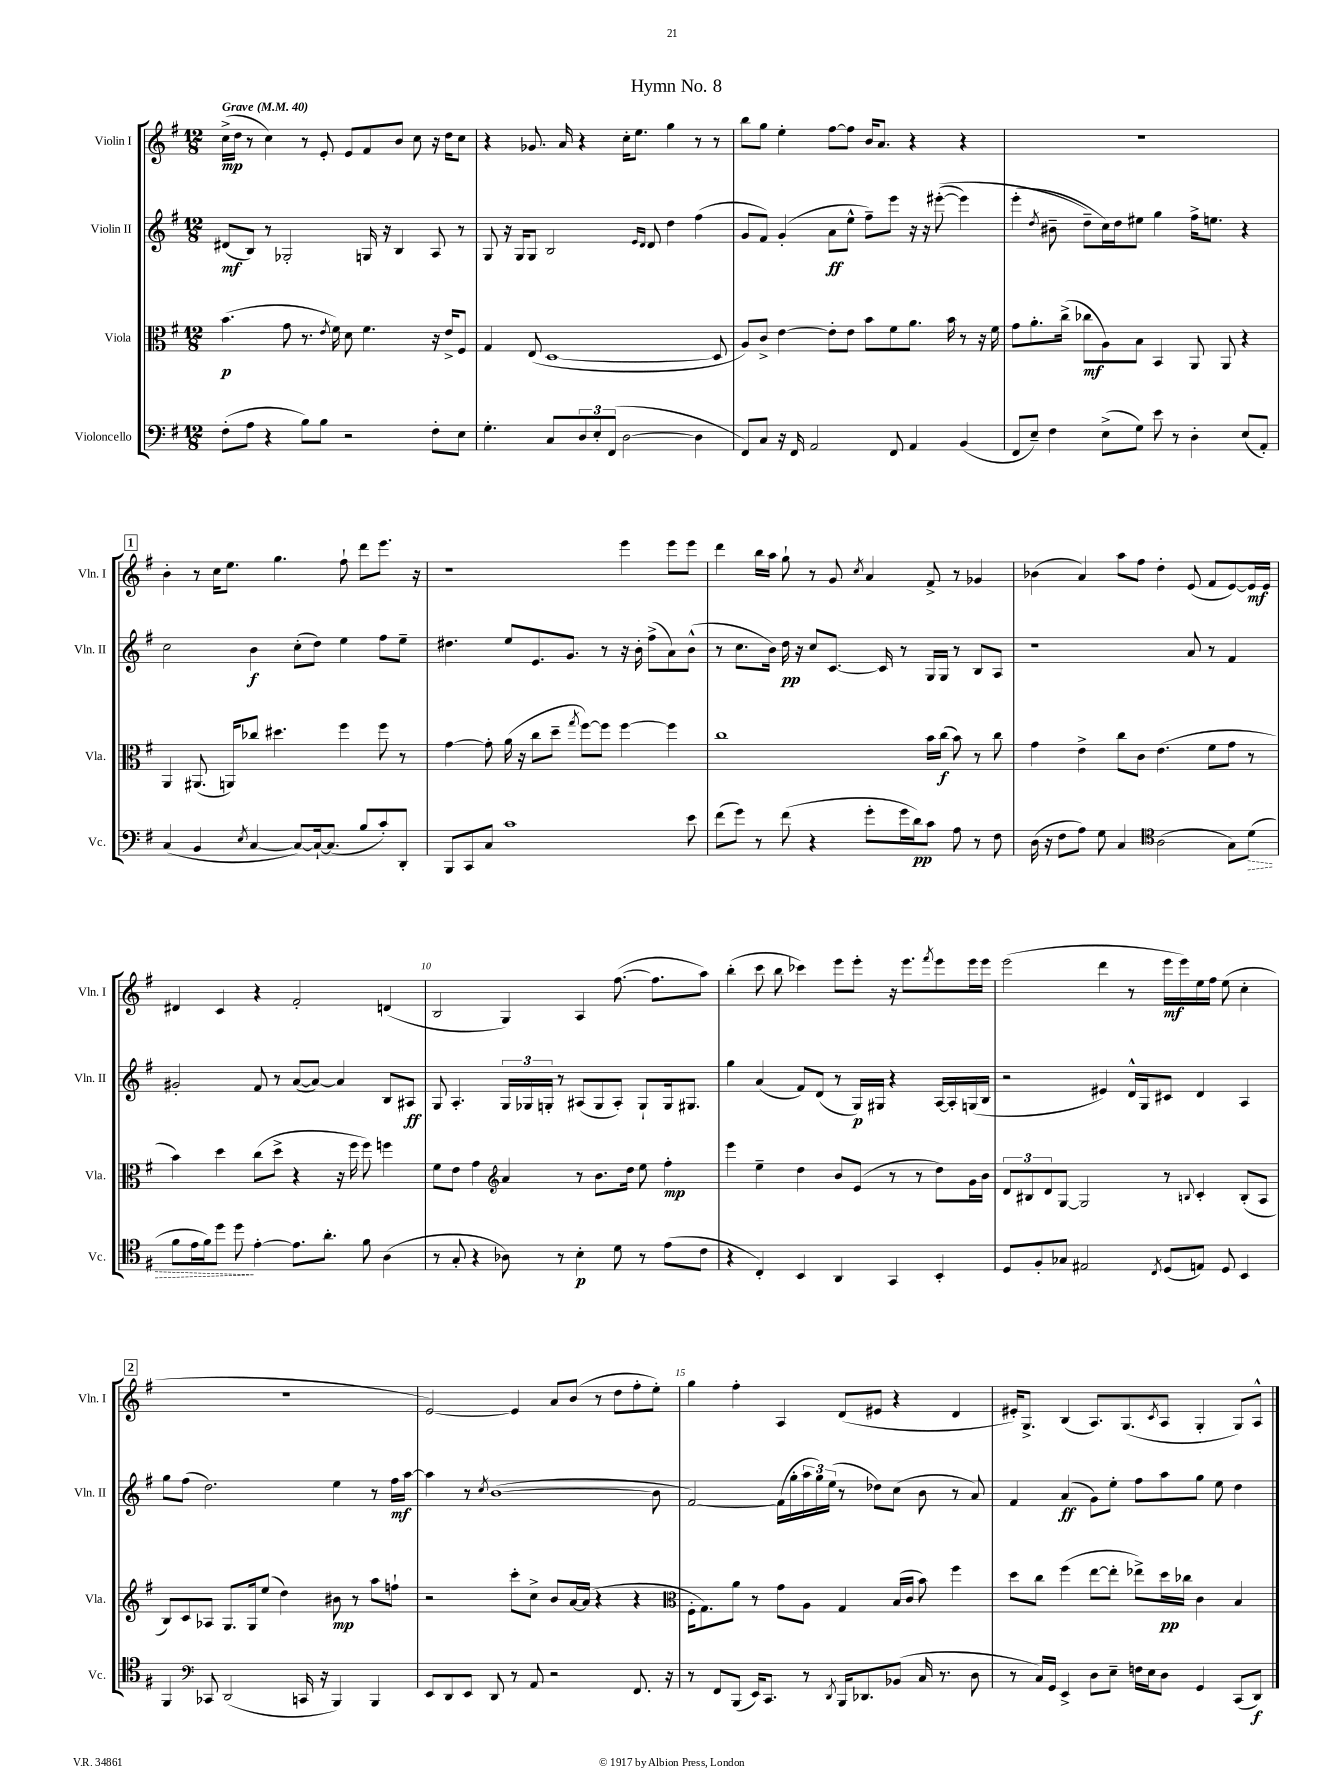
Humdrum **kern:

**kern	**kern	**kern	**kern
*staff4	*staff3	*staff2	*staff1
*clefF4	*clefC3	*clefG2	*clefG2
*k[f#]	*k[f#]	*k[f#]	*k[f#]
*M12/8	*M12/8	*M12/8	*M12/8
*MM40	*MM40	*MM40	*MM40
(8F#'	(4.b	(8d#	(16cc^
.	.	.	16dd
8A	.	8B)	8r
4r	.	8r	4cc)
.	8g	2G-'	.
8B)	8.r	.	8r
8B	.	.	8e'
.	8qe	.	.
.	16f#)	.	.
2r	8d	.	8e
.	4.f#	16G	8f#
.	.	16r	.
.	.	4B	8b
.	.	.	8cc
8F#'	16r	8A	16r
.	16e^	.	16dd
8E	8F#	8r	8cc
=	=	=	=
4.G'	4G	8G	4r
.	.	16r	.
.	.	16G	.
.	(8E	8G	8.g-
8C	[1D	2B	.
.	.	.	16a
12D	.	.	4r
12E'	.	.	.
(12FF#	.	.	.
[2D	.	.	16cc'
.	.	.	8.ee
.	.	16qqe	.
.	.	16qqd	.
.	.	8d	.
.	.	4dd	4gg
4D]	.	(4ff#	8r
.	8D]	.	8r
=	=	=	=
8FF#)	8A)	8g	8bb
8C	8c^	8f#)	8gg
16r	[4e	(4g'	4ee'
16FF#	.	.	.
2AA	.	.	.
.	8e']	8a	[8ff#
.	8e	8ee^^	8ff#]
.	8b	8ff#~)	16b
.	.	.	8.a
8FF#	8f#	8eee	.
4AA	8.a	16r	4r
.	.	16r	.
.	.	&(([8eee#'	.
.	16b	.	.
(4BB	8r	4eee#])	4r
.	16r	.	.
.	16f#	.	.
=	=	=	=
8FF#	8g	(4eee'	1.r
8E~)	8.a'	.	.
.	.	8qdd	.
4F#	.	8b#~	.
.	(16cc^	.	.
.	8cc-	8dd~&)	.
(8E^	8A)	16cc)	.
.	.	16dd	.
8G)	8B	8ee#	.
8e	4BB	4gg	.
8r	.	.	.
4D'	8AA	16ff#^	.
.	.	8.ee	.
.	8AA	.	.
(8E	4r	4r	.
8AA')	.	.	.
=	=	=	=
(4C	4AA	2cc	4b'
4BB	(8.AA#	.	8r
.	.	.	16cc
.	16AA)	.	8.ee
8qE	.	.	.
[4C	8cc-	4b	.
.	4.dd#	.	4.gg
8C_)	.	(8cc'	.
16C`_	.	8dd)	.
(8.C]	.	.	.
.	4ff#	4ee	8ff#`
8B	.	.	8ddd
8c')	8ff#	8ff#	8.eee
8DD'	8r	8ee~	.
.	.	.	16r
=	=	=	=
8BBB	[4g	4.dd#	1r
8CC	.	.	.
8C	8g']	.	.
1c	(16a	8ee	.
.	16r	.	.
.	8cc	8.e	.
.	8dd~	.	.
.	.	8.g	.
.	8qgg	.	.
.	[8ff#)	.	.
.	8ff#]	8r	.
.	[4ff#	16r	4eee
.	.	16b'	.
.	.	(8ff#^	.
.	4ff#]	8a)	8eee
8e	.	(8b^^	8eee
=	=	=	=
(8f#	1cc	8r	4ddd
8g)	.	8.cc	.
8r	.	.	16bb
.	.	16b)	16aa
(8f#	.	16dd	8gg`
.	.	16r	.
4r	.	8cc	8r
.	.	[8.c	8g
.	.	.	8qcc
8g'	.	.	4a
.	.	16c]	.
16g	.	8r	.
16d)	.	.	.
8c	16b	16G	8f#^
.	(16cc	16G	.
8A	8b)	8r	8r
8r	8r	8B	4g-
8F#	8cc	8A	.
=	=	=	=
(16D	4g	1r	(4b-
16r	.	.	.
8F#	.	.	.
8A)	4e^	.	4a)
8G	.	.	.
4C	8cc	.	8aa
.	8c	.	8ff#
*clefC4	*	*	*
(2A	(4.e	.	4dd'
.	.	8a	(8e
.	8f#	8r	8f#
8G)	8g	4f#	[8e)
(8d	8r	.	16e]
.	.	.	16e
=	=	=	=
8f#	4b)	2g#'	4d#
16e	.	.	.
16f#)	.	.	.
8dd	4dd	.	4c
8dd	.	.	.
[4e'	(8cc	8f#	4r
.	8dd^	8r	.
8.e]	4r	([8a	2f#'
.	.	8a_)	.
8.a'	.	.	.
.	16r	4a]	.
.	16ff#	.	.
8f#	8ff#)	.	.
(4A	4ff	8B	(4d
.	.	8A#	.
=	=	=	=
8r	8f#	8G	2B
8G'	8e	4.A'	.
4r	4g	.	.
*	*clefG2	*	*
8A-)	4a	24G	4G)
.	.	24G-	.
.	.	24G'	.
8r	.	8r	.
4B'	8r	(8A#	4A
.	8.b	8G	.
8d	.	8A#')	([8.ff#
.	16dd	.	.
8r	8ee	8G`	.
.	.	.	8.ff#]
(8e	4ff#'	16G	.
.	.	8.G#	.
8c	.	.	8aa)
=	=	=	=
4r	4eee	4gg	(4bb'
4C')	4ee~	(4a	8ccc
.	.	.	8bb
4BB	4dd	8f#)	4ccc-)
.	.	(8d	.
4AA	8b	8r	8eee
.	(8e	16G)	8eee'
.	.	16G#	.
4GG	8r	4r	16r
.	.	.	8.eee
.	8r	.	.
.	.	.	8qfff#
4BB'	8dd)	[16A	8eee
.	.	16A']	.
.	16g	(16G	16eee
.	16b	16B	16eee
=	=	=	=
8D	12d	2r	(2eee
.	12B#	.	.
8F#'	.	.	.
.	12d	.	.
8G-	[8G	.	.
2E#	2G]	.	.
.	.	4e#)	4ddd
.	.	16d^^	8r
.	.	16G	.
8qC	.	.	.
(8D	8r	8c#	16eee
.	.	.	16eee)
.	8qqB	.	.
8E)	4c'	4d	16ee
.	.	.	16ff#
8D	.	.	(8ee
4BB	(8B'	4A	4cc'
.	8A	.	.
=	=	=	=
4FF#	8B)	8gg	1.r
.	8c	(8ff#	.
*clefF4	*	*	*
8CC-	8A-	2.dd)	.
(2DD	8.G	.	.
.	16G	.	.
.	(8ee	.	.
.	4dd)	.	.
16CC	.	.	.
16r	.	.	.
4BBB)	8b#	4ee	.
.	8r	.	.
4BBB	8aa	8r	.
.	8ff`	16ff#	.
.	.	[16aa	.
=	=	=	=
8EE	2r	4aa]	[2e)
8DD	.	.	.
8EE	.	8r	.
.	.	8qcc	.
8DD	.	([1b	.
8r	8ccc'	.	4e]
8AA	8cc^	.	.
2r	8b	.	8a
.	[16a	.	(8b
.	(16a]	.	.
.	4r	.	8r
.	.	.	8dd
8.FF#	4r	.	8ff#'
.	.	8b]	8ee')
16r	.	.	.
=	=	=	=
*	*clefC3	*	*
8r	16F#'	[2f#)	4gg
.	8.G)	.	.
8FF#	.	.	.
(8BBB	8a	.	4ff#'
16EE)	8r	.	.
8.CC	.	.	.
.	8g	(16f#]	4A
.	.	16gg'	.
8r	8A	24aa	.
.	.	24gg)	.
.	.	(24ee	.
8qDD	.	.	.
16BBB	4G	8r	(8d
8.DD-	.	.	.
.	.	8dd-)	8e#
(8BB-	(16B	(8cc	4r
.	16c	.	.
16C	8b)	8b	.
8.r	.	.	.
.	4ff#	8r	4d
8D	.	8a)	.
=	=	=	=
8r	8dd	4f#	16e#')
.	.	.	8.G^
16C)	8cc	.	.
16GG	.	.	.
4EE^	(4ff#	(4a	(4B
8D	[8ee	8g)	8.A)
8E~	8ee']	8ee'	.
.	.	.	(8.G
16F	8ee-^)	8ff#	.
16E	.	.	.
.	.	.	8qc
8D	16dd	8aa	8A
.	16cc-	.	.
4GG	4c	8gg	4G'
.	.	8ee	.
(8CC	4B	4dd	8G)
8DD)	.	.	8A^^
==	==	==	==
*-	*-	*-	*-
